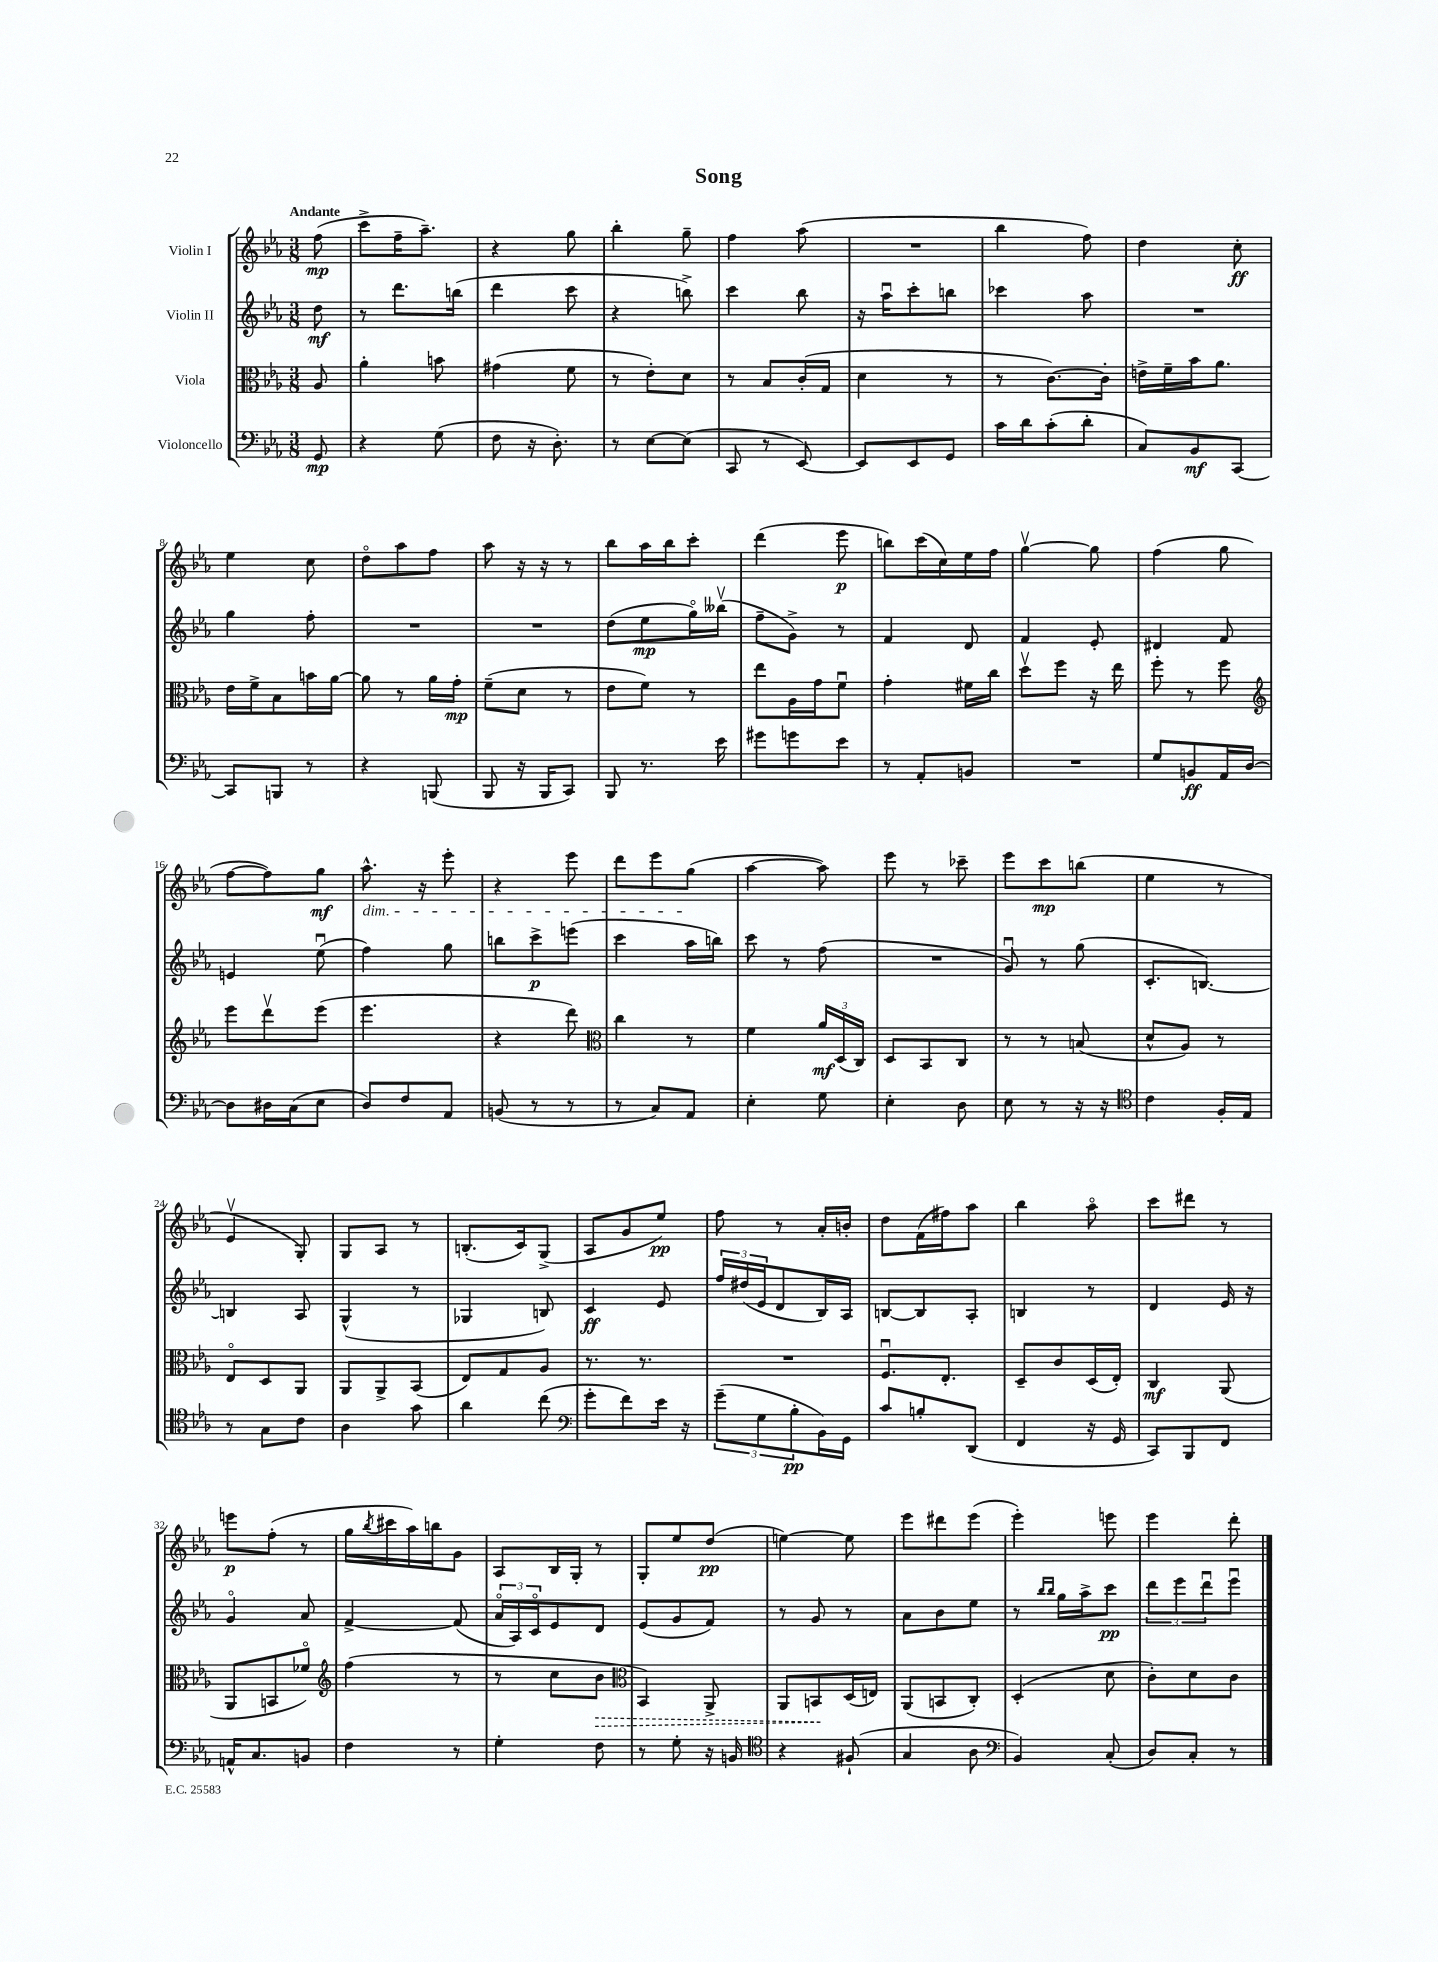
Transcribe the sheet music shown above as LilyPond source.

\header { title = "Song" }
<<
\new StaffGroup <<
\new Staff = "s0" \with { instrumentName = "Violin I" } {
    \clef treble \key ees \major \numericTimeSignature \time 3/8 \partial 8 \tempo "Andante"
    f''8\mp( |
    c'''8-> f''16-- aes''8.--) |
    r4 g''8 |
    bes''4-. g''8-- |
    f''4 aes''8( |
    R4. |
    bes''4 f''8) |
    d''4 c''8-.\ff |
    ees''4 c''8 |
    d''8\flageolet aes''8 f''8 |
    aes''8 r16 r16 r8 |
    bes''8 aes''16 bes''16 c'''8-. |
    d'''4( ees'''8\p |
    b''8) c'''16( c''16) ees''16 f''16 |
    g''4~\upbow g''8 |
    f''4( g''8 |
    f''8~ f''8) g''8\mf |
    aes''8.-^\dim r16 ees'''8-. |
    r4 ees'''8 |
    d'''8 ees'''8 g''8\!( |
    aes''4~ aes''8) |
    ees'''8 r8 ces'''8-- |
    ees'''8 c'''8\mp b''8( |
    ees''4 r8 |
    ees'4\upbow g8-.) |
    g8 aes8 r8 |
    b8.-.( c'16) g8->( |
    aes8 g'8 ees''8\pp) |
    f''8 r8 aes'16-. b'16-. |
    d''8 f'16( fis''16) aes''8 |
    bes''4 aes''8\flageolet |
    c'''8 dis'''8 r8 |
    e'''8\p f''8-.( r8 |
    g''16 \acciaccatura { bes''8 } cis'''16 aes''16) b''16 g'8 |
    aes8 bes16 g16-. r8 |
    g8-. ees''8 d''8\pp( |
    e''4~) e''8 |
    ees'''8 dis'''8 ees'''8( |
    ees'''4-.) e'''8 |
    ees'''4 d'''8-. \bar "|." |
}
\new Staff = "s1" \with { instrumentName = "Violin II" } {
    \clef treble \key ees \major \numericTimeSignature \time 3/8 \partial 8
    d''8\mf |
    r8 d'''8. b''16( |
    d'''4 c'''8 |
    r4 b''8->) |
    c'''4 bes''8 |
    r16 aes''16\downbow c'''8-. b''8 |
    ces'''4 aes''8 |
    R4. |
    g''4 f''8-. |
    R4. |
    R4. |
    d''8( ees''8\mp g''16\flageolet) beses''16\upbow( |
    f''8-- g'8->) r8 |
    f'4 d'8 |
    f'4 ees'8-. |
    dis'4 f'8 |
    e'4 ees''8\downbow( |
    f''4) g''8 |
    b''8 c'''8->\p e'''8( |
    c'''4 aes''16 b''16) |
    c'''8 r8 f''8( |
    R4. |
    g'8\downbow) r8 g''8( |
    c'8.-. b8.~) |
    b4 aes8 |
    g4-^( r8 |
    ges4 b8) |
    c'4\ff ees'8 |
    \tuplet 3/2 { f''16 dis''16( ees'16 } d'8 bes16) aes16 |
    b8~ b8 aes8-. |
    b4 r8 |
    d'4 ees'16 r16 |
    g'4\flageolet aes'8 |
    f'4~-> f'8( |
    \tuplet 3/2 { aes'16\flageolet aes16) c'16\flageolet } ees'8 d'8 |
    ees'8( g'8 f'8) |
    r8 g'8 r8 |
    aes'8 bes'8 ees''8 |
    r8 \grace { bes''16 bes''16 } g''16 aes''16-> c'''8\pp |
    \tuplet 3/2 { d'''8 ees'''8 d'''8\downbow } ees'''8\downbow \bar "|." |
}
\new Staff = "s2" \with { instrumentName = "Viola" } {
    \clef alto \key ees \major \numericTimeSignature \time 3/8 \partial 8
    aes8 |
    aes'4-. b'8 |
    gis'4( f'8 |
    r8 ees'8-.) d'8 |
    r8 bes8 c'16-.( g16 |
    d'4 r8 |
    r8 c'8.~) c'16-. |
    e'16-> f'16-- bes'16 aes'8. |
    ees'16 f'16-> bes8 b'16 aes'16~ |
    aes'8 r8 aes'16 g'16-.\mp |
    f'8--( d'8 r8 |
    ees'8 f'8) r8 |
    ees''8 aes16 g'16 f'8\downbow |
    g'4-. fis'16 c''16 |
    d''8\upbow f''8 r16 ees''16 |
    f''8-. r8 f''8 |
    \clef treble ees'''8 d'''8\upbow ees'''8( |
    ees'''4. |
    r4 d'''8) |
    \clef alto c''4 r8 |
    f'4 \tuplet 3/2 { aes'16\mf d16( c16) } |
    d8 bes,8 c8 |
    r8 r8 b8( |
    d'8-^ aes8) r8 |
    ees8\flageolet d8 aes,8 |
    aes,8 aes,8-> bes,8( |
    ees8) g8 aes8 |
    r8. r8. |
    R4. |
    f8.\downbow ees8.-. |
    d8-- c'8 d16( ees16-.) |
    c4\mf aes,8( |
    aes,8 b,8 fes'8\flageolet) |
    \clef treble f''4( r8 |
    r8 c''8 \once \override Hairpin.style = #'dashed-line bes'8\> |
    \clef alto bes,4) aes,8-> |
    aes,8 b,8\! d16( e16) |
    aes,8( b,8 c8-.) |
    d4-.( d'8 |
    c'8-.) d'8 c'8 \bar "|." |
}
\new Staff = "s3" \with { instrumentName = "Violoncello" } {
    \clef bass \key ees \major \numericTimeSignature \time 3/8 \partial 8
    g,8\mp |
    r4 g8( |
    f8 r16 d8.-.) |
    r8 ees8~ ees8( |
    c,8 r8 ees,8~) |
    ees,8 ees,8 g,8 |
    c'16 d'16 c'8-.( d'8-. |
    c8) bes,8\mf c,8~ |
    c,8 b,,8 r8 |
    r4 b,,8( |
    bes,,8 r16 bes,,16 c,8) |
    bes,,8 r8. ees'16 |
    gis'8 g'8 ees'8 |
    r8 aes,8-. b,8 |
    R4. |
    g8 b,8\ff aes,16 d16~ |
    d8 dis16 c16( ees8 |
    d8) f8 aes,8 |
    b,8( r8 r8 |
    r8 c8) aes,8 |
    ees4-. g8 |
    ees4-. d8 |
    ees8 r8 r16 r16 |
    \clef tenor c'4 f16-. ees16 |
    r8 g8 c'8 |
    aes4 g'8 |
    aes'4 c''8( |
    \clef bass g'8-. f'8) ees'16 r16 |
    \tuplet 3/2 { g'8--( g8 bes8-.\pp } bes,16) g,16 |
    c'8 b8-. d,8( |
    f,4 r16 g,16 |
    c,8) bes,,8 f,8 |
    a,16-^ c8. b,8 |
    f4 r8 |
    g4-. f8 |
    r8 g8-. r16 b,16 |
    \clef tenor r4 fis8-!( |
    g4 aes8 |
    \clef bass bes,4) c8-.( |
    d8) c8-. r8 \bar "|." |
}
>>
>>
